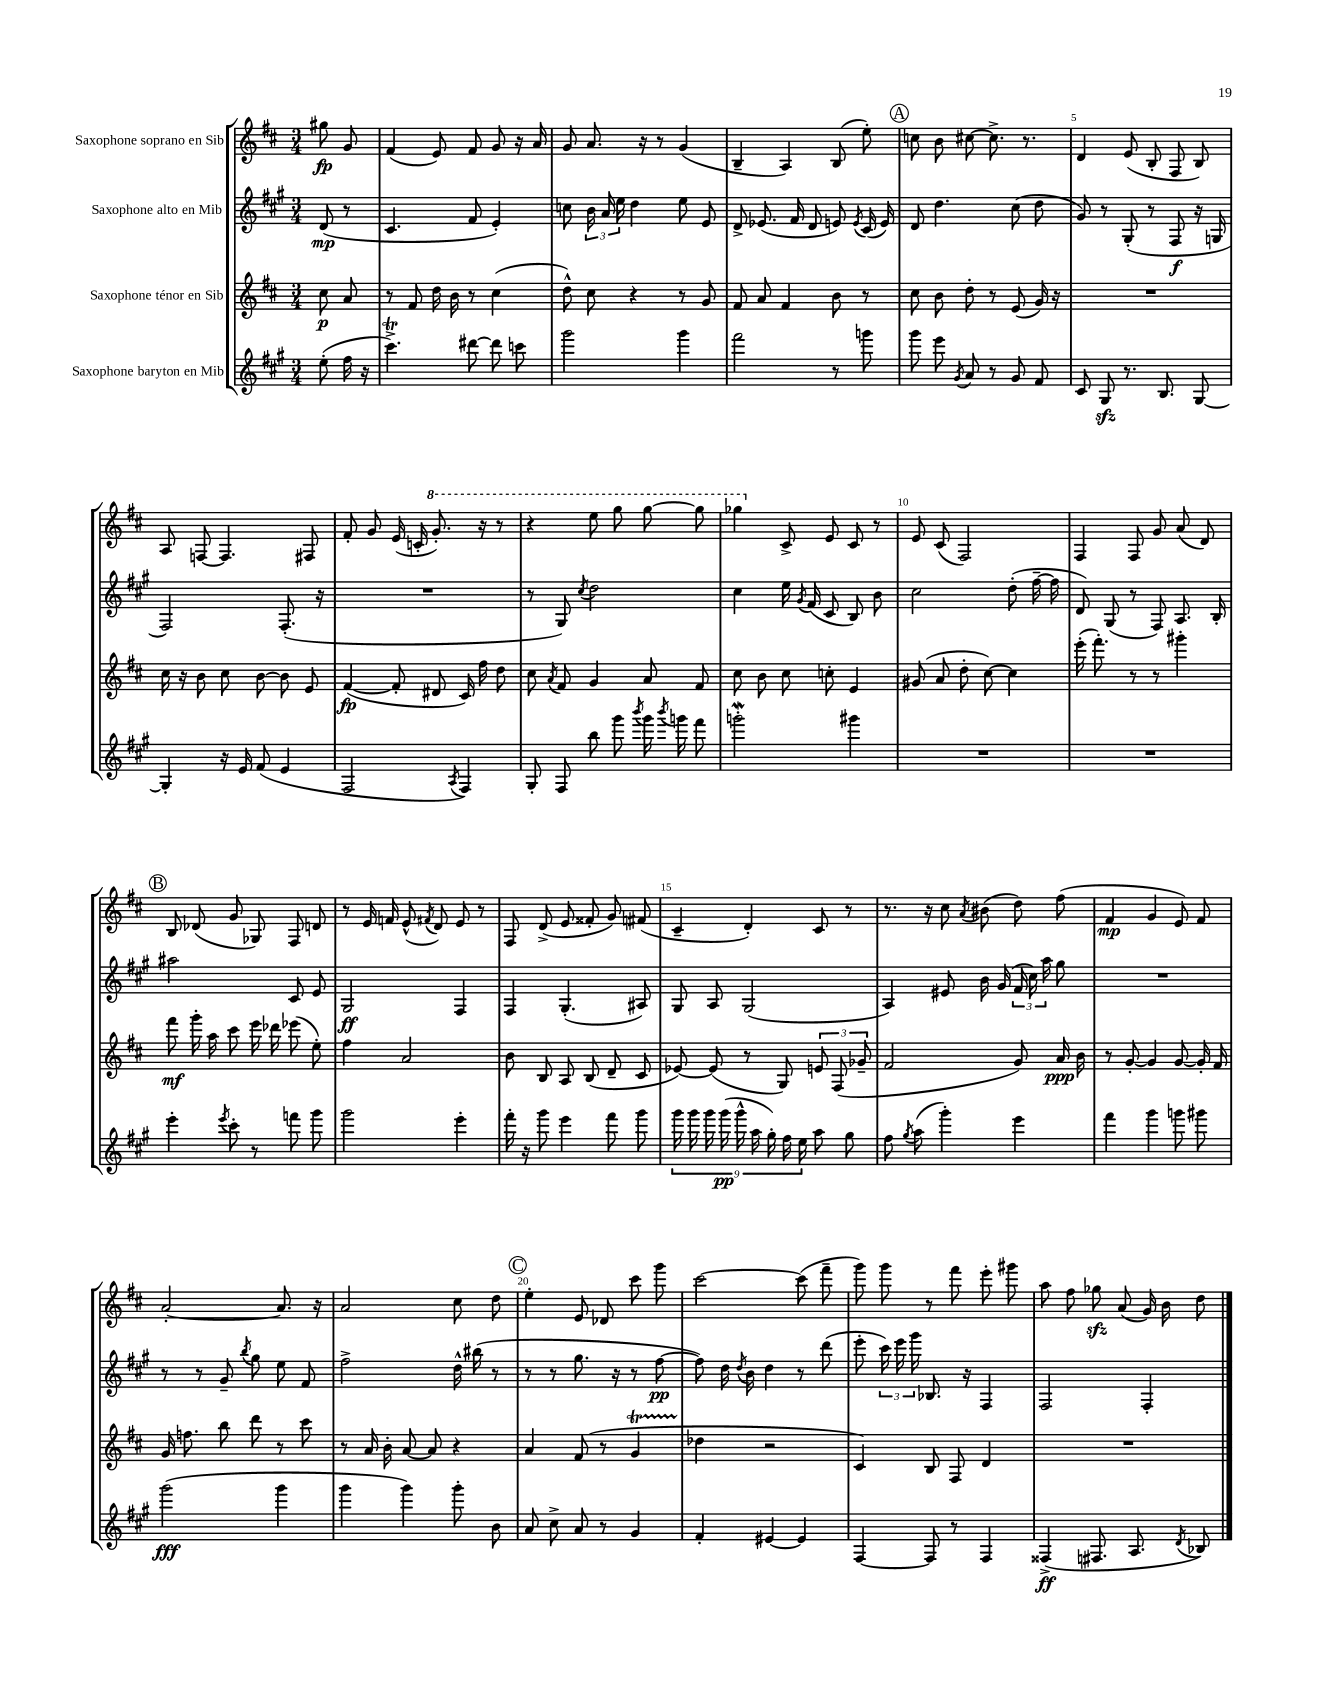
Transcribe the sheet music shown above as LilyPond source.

<<
\new StaffGroup <<
\new Staff = "s0" \with { instrumentName = "Saxophone soprano en Sib" } {
    \clef treble \key d \major \numericTimeSignature \time 3/4 \partial 4
    \autoBeamOff gis''8\fp g'8 |
    fis'4( e'8) fis'8 g'8 r16 a'16 |
    g'8 a'8. r16 r8 g'4( |
    b4-- a4) b8( e''8-.) |
    \mark \markup { \circle "A" } c''8 b'8 cis''8~ cis''8.-> r8. |
    d'4 e'8( b8-. fis8 b8) |
    a8 f8~ f4. fis8 |
    fis'8-. g'8 e'16( c'16-. \ottava #1 g''8.-.) r16 r8 |
    r4 e'''8 g'''8 g'''8~ g'''8 |
    ges'''4 \ottava #0 cis'8-> e'8 cis'8 r8 |
    e'8 cis'8( fis2) |
    fis4 fis8 g'8 a'8( d'8) |
    \mark \markup { \circle "B" } b8 des'8( g'8 ges8) fis8 d'8 |
    r8 e'16 f'16 e'8-^( \acciaccatura { fis'8 } d'8) e'8 r8 |
    fis8 d'8->( e'8 fisis'8-. g'8) fis'8( |
    cis'4-- d'4-.) cis'8 r8 |
    r8. r16 cis''8 \acciaccatura { a'8 } bis'8( d''8) fis''8( |
    fis'4\mp g'4 e'8) fis'8 |
    a'2~-. a'8. r16 |
    a'2 cis''8 d''8 |
    \mark \markup { \circle "C" } e''4-. e'8 des'8 cis'''8 g'''8 |
    cis'''2~ cis'''8( fis'''8-- |
    g'''8) g'''8 r8 fis'''8 e'''8-. gis'''8 |
    a''8 fis''8 ges''8\sfz a'8( g'16) b'16 d''8 \bar "|." |
}
\new Staff = "s1" \with { instrumentName = "Saxophone alto en Mib" } {
    \clef treble \key a \major \numericTimeSignature \time 3/4 \partial 4
    \autoBeamOff d'8\mp( r8 |
    cis'4. fis'8 e'4-.) |
    c''8 \tuplet 3/2 { b'16 a'16 e''16 } d''4 e''8 e'8 |
    d'8-> ees'8.( fis'16 d'8 e'8) \acciaccatura { e'8 } cis'16( e'16) |
    \mark \markup { \circle "A" } d'8 d''4. cis''8( d''8 |
    gis'8) r8 gis8-.( r8 fis8\f r16 g16 |
    fis2) fis8.-.( r16 |
    R2. |
    r8 gis8) \acciaccatura { cis''8 } d''2 |
    cis''4 e''16 \acciaccatura { gis'8 } fis'16( cis'8 b8) b'8 |
    cis''2 d''8-.( fis''16~-- fis''16 |
    d'8) gis8( r8 fis8) a8. b16-. |
    \mark \markup { \circle "B" } ais''2 cis'8 e'8 |
    gis2\ff fis4 |
    fis4 gis4.-.( ais8) |
    gis8 a8 gis2( |
    a4) eis'8 b'16 gis'16( \tuplet 3/2 { fis'16 cis''16) a''16 } gis''8 |
    R2. |
    r8 r8 gis'8-- \acciaccatura { b''8 } gis''8 e''8 fis'8 |
    fis''2-> d''16-^ bis''16( r8 |
    \mark \markup { \circle "C" } r8 r8 gis''8. r16 r8 fis''8~\pp |
    fis''8) d''16 \acciaccatura { d''8 } b'16 d''4 r8 d'''8( |
    e'''8-. \tuplet 3/2 { cis'''16) e'''16 gis'''16 } bes8. r16 fis4 |
    fis2 fis4-. \bar "|." |
}
\new Staff = "s2" \with { instrumentName = "Saxophone ténor en Sib" } {
    \clef treble \key d \major \numericTimeSignature \time 3/4 \partial 4
    \autoBeamOff cis''8\p a'8 |
    r8 fis'8 d''16 b'16 r8 cis''4( |
    d''8-^) cis''8 r4 r8 g'8 |
    fis'8 a'8 fis'4 b'8 r8 |
    \mark \markup { \circle "A" } cis''8 b'8 d''8-. r8 e'8( g'16) r16 |
    R2. |
    cis''16 r16 b'8 cis''8 b'8~ b'8 e'8 |
    fis'4~\fp( fis'8-. dis'8 cis'16) fis''16 d''8 |
    cis''8 \acciaccatura { a'8 } fis'8 g'4 a'8 fis'8 |
    cis''8 b'8 cis''8 c''8-. e'4 |
    gis'8( a'8 d''8-. cis''8~) cis''4 |
    e'''16-.( fis'''8.-.) r8 r8 gis'''4-. |
    \mark \markup { \circle "B" } fis'''8\mf g'''16-. a''16 cis'''8 e'''16 des'''16 ees'''8( e''8-.) |
    fis''4 a'2 |
    b'8 b8 a8 b8( d'8-- cis'8 |
    ees'8~) ees'8( r8 g8) \tuplet 3/2 { e'8 fis8( ges'8-- } |
    fis'2 g'8) a'16\ppp b'16 |
    r8 g'8~-. g'4 g'8~ g'16-. fis'16 |
    g'16 f''8. b''8 d'''8 r8 cis'''8 |
    r8 a'16 b'16-. a'8~ a'8 r4 |
    \mark \markup { \circle "C" } a'4 fis'8( r8 g'4\startTrillSpan |
    des''4\stopTrillSpan r2 |
    cis'4) b8 fis8 d'4 |
    R2. \bar "|." |
}
\new Staff = "s3" \with { instrumentName = "Saxophone baryton en Mib" } {
    \clef treble \key a \major \numericTimeSignature \time 3/4 \partial 4
    \autoBeamOff e''8-.( fis''16 r16 |
    cis'''4.->\trill) dis'''8~ dis'''8 c'''8 |
    gis'''2 gis'''4 |
    fis'''2 r8 g'''8 |
    \mark \markup { \circle "A" } gis'''8 e'''8 \acciaccatura { gis'8 } a'8 r8 gis'8 fis'8 |
    cis'8 gis8\sfz r8. b8. gis8~ |
    gis4-. r16 e'16 fis'8( e'4 |
    fis2 \acciaccatura { a8 } fis4) |
    gis8-. fis8 b''8 gis'''8 \acciaccatura { b'''8 } gis'''16 \acciaccatura { b'''8 } g'''16 fis'''8 |
    g'''2-.\mordent gis'''4 |
    R2. |
    R2. |
    \mark \markup { \circle "B" } e'''4-. \acciaccatura { e'''8 } cis'''8-. r8 f'''8 gis'''8 |
    gis'''2 e'''4-. |
    fis'''16-. r16 gis'''8 e'''4 fis'''8 gis'''8 |
    \tuplet 9/8 { gis'''16 gis'''16 gis'''16 gis'''16\pp( gis'''16-^ a''16 gis''16-.) fis''16 e''16 } a''8 gis''8 |
    fis''8 \acciaccatura { gis''8 } a''8( gis'''4-.) e'''4 |
    fis'''4 gis'''4 g'''8 gis'''8 |
    gis'''2\fff( gis'''4 |
    gis'''4 gis'''4) gis'''8-. b'8 |
    \mark \markup { \circle "C" } a'8 cis''8-> a'8 r8 gis'4 |
    fis'4-. eis'4~ eis'4 |
    fis4~ fis8 r8 fis4 |
    fisis4->\ff( fis8. a8. \acciaccatura { d'8 } bes8) \bar "|." |
}
>>
>>
\layout { \context { \Score \override BarNumber.break-visibility = ##(#f #t #t) barNumberVisibility = #(every-nth-bar-number-visible 5) } }
